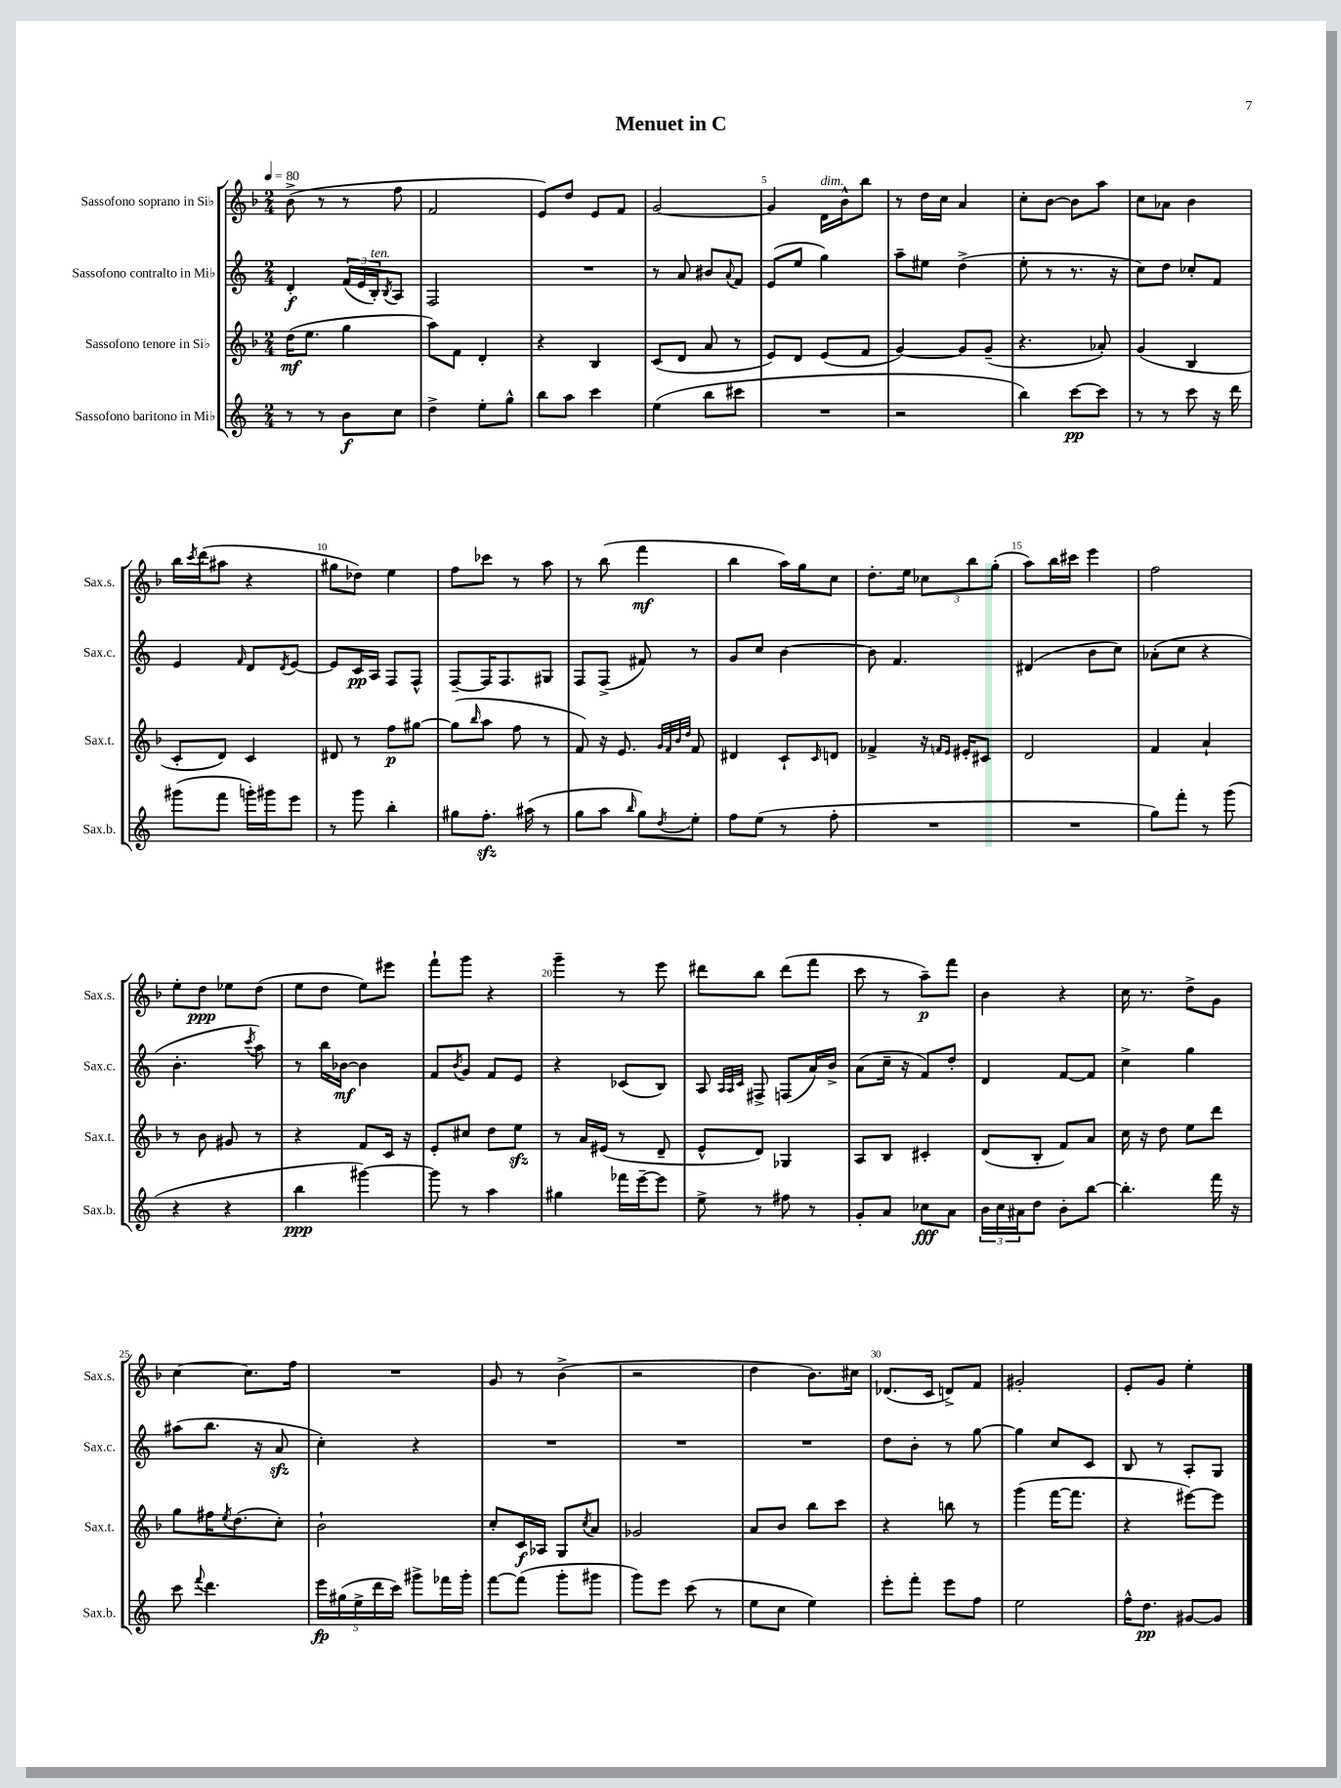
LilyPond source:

\header { title = "Menuet in C" }
<<
\new StaffGroup <<
\new Staff = "s0" \with { instrumentName = "Sassofono soprano in Sib" shortInstrumentName = "Sax.s." } {
    \clef treble \key f \major \numericTimeSignature \time 2/4 \tempo 4 = 80
    bes'8->( r8 r8 f''8 |
    f'2 |
    e'8) d''8 e'8 f'8 |
    g'2~ |
    g'4 d'16^\markup { \italic "dim." } bes'16-^ bes''8 |
    r8 d''16 c''16 a'4 |
    c''8-. bes'8~ bes'8 a''8 |
    c''8 aes'8 bes'4 |
    bes''16 \acciaccatura { c'''8 } d'''16( ais''8 r4 |
    gis''8 des''8) e''4 |
    f''8 ces'''8 r8 a''8 |
    r8 bes''8( f'''4\mf |
    bes''4 a''16) g''16 c''8 |
    d''8.-. e''16 \tuplet 3/2 { ces''8 bes''8 g''8-.( } |
    a''8) bes''16 cis'''16 e'''4 |
    f''2 |
    e''8-. d''8\ppp ees''8 d''8( |
    e''8 d''8 e''8) eis'''8 |
    f'''8-! g'''8 r4 |
    g'''4-- r8 e'''8 |
    dis'''8 bes''8 dis'''8( f'''8 |
    c'''8 r8 a''8--\p) f'''8 |
    bes'4 r4 |
    c''16 r8. d''8-> g'8 |
    c''4~ c''8. f''16 |
    R2 |
    g'8 r8 bes'4->( |
    r2 |
    d''4 bes'8.) cis''16 |
    des'8.( c'16 d'8->) f'8 |
    gis'2-. |
    e'8-. g'8 e''4-. \bar "|." |
}
\new Staff = "s1" \with { instrumentName = "Sassofono contralto in Mib" shortInstrumentName = "Sax.c." } {
    \clef treble \key c \major \numericTimeSignature \time 2/4
    d'4-.\f \tuplet 3/2 { f'16( e'16 b16-.^\markup { \italic "ten." }) } \acciaccatura { b8 } a8 |
    f2 |
    R2 |
    r8 a'8 bis'8 \appoggiatura { a'8 } f'8 |
    e'8( e''8 g''4) |
    a''8-- eis''8 d''4->( |
    e''8-. r8 r8. r16 |
    c''8) d''8 ces''8-. f'8 |
    e'4 \grace { f'16 } d'8 \acciaccatura { d'8 } e'8~ |
    e'8 c'16\pp a16 f8 f8-^ |
    f8~-- f16 f8. gis8 |
    f8 f8->( fis'8) r8 |
    g'8 c''8 b'4~ |
    b'8 f'4. |
    dis'4( b'8 c''8) |
    aes'8-.( c''8 r4 |
    b'4.-. \acciaccatura { c'''8 } a''8) |
    r8 b''16 bes'16~\mf bes'4 |
    f'8 \acciaccatura { b'8 } g'8 f'8 e'8 |
    r4 ces'8( b8) |
    a8 \grace { a32 a32 c'32 } fis8-> f8( a'16) b'16-> |
    a'8( c''16-- r16 f'8) d''8-. |
    d'4 f'8~ f'8 |
    c''4-> g''4 |
    ais''8( b''8. r16 a'8\sfz |
    c''4-.) r4 |
    R2 |
    R2 |
    R2 |
    d''8 b'8-. r8 g''8~ |
    g''4 c''8 c'8 |
    b8 r8 a8-. g8 \bar "|." |
}
\new Staff = "s2" \with { instrumentName = "Sassofono tenore in Sib" shortInstrumentName = "Sax.t." } {
    \clef treble \key f \major \numericTimeSignature \time 2/4
    d''16\mf( e''8. g''4 |
    a''8) f'8 d'4-. |
    r4 bes4 |
    c'8( d'8 a'8 r8 |
    e'8) d'8 e'8( f'8 |
    g'4~) g'8 g'8--( |
    r4. aes'8-.) |
    g'4( bes4 |
    c'8-. d'8) c'4 |
    dis'8 r8 f''8\p gis''8~ |
    gis''8( \grace { bes''16 } a''8 f''8 r8 |
    f'8) r16 e'8. \grace { g'32 f'32 bes'32 d''32 } f'8 |
    dis'4 c'8-! \grace { c'16 } d'8 |
    fes'4-> r16 \grace { f'16 e'16 } eis'16-. cis'8 |
    d'2 |
    f'4 a'4-! |
    r8 bes'8 gis'8 r8 |
    r4 f'8 c'16 r16 |
    e'8-. cis''8 d''8 e''8\sfz |
    r8 a'16 eis'16( r8 d'8-- |
    e'8-^ d'8) ges4 |
    a8 bes8 cis'4-. |
    d'8( bes8-. f'8) a'8 |
    c''16 r16 d''8 e''8 d'''8 |
    g''8 fis''16 \acciaccatura { e''8 } d''8.( c''8-.) |
    bes'2-! |
    c''8-. c'16\f aes16 g8 \acciaccatura { c''8 } a'8 |
    ges'2 |
    a'8 bes'8 bes''8 c'''8 |
    r4 b''8 r8 |
    g'''4( f'''16~ f'''8. |
    r4 eis'''8~) eis'''8 \bar "|." |
}
\new Staff = "s3" \with { instrumentName = "Sassofono baritono in Mib" shortInstrumentName = "Sax.b." } {
    \clef treble \key c \major \numericTimeSignature \time 2/4
    r8 r8 b'8\f c''8 |
    d''4-> e''8-. g''8-^ |
    b''8 a''8 c'''4 |
    e''4( b''8 cis'''8 |
    R2 |
    r2 |
    b''4) c'''8~\pp c'''8 |
    r8 r8 c'''8 r16 d'''16 |
    gis'''8( f'''8 g'''16-.) gis'''16 e'''8 |
    r8 g'''8 b''4-. |
    gis''8 f''8.-.\sfz ais''16( r8 |
    g''8 a''8 \grace { b''16 } g''8) \acciaccatura { d''8 } e''8-. |
    f''8 e''8( r8 f''8-. |
    R2 |
    R2 |
    g''8) f'''8-. r8 g'''8( |
    r4 r4 |
    b''4\ppp gis'''4~) |
    gis'''8 r8 a''4 |
    gis''4 fes'''16 e'''16~-- e'''8 |
    e''8-> r8 fis''8 r8 |
    g'8-. a'8 ces''8\fff a'8 |
    \tuplet 3/2 { b'16 c''16 ais'16 } d''8 b'8-. b''8~ |
    b''4.-. f'''16 r16 |
    c'''8 \appoggiatura { f'''8 } d'''4. |
    \tuplet 5/4 { e'''16\fp gis''16( e''16-> d'''16 c'''16) } gis'''8-> fes'''16 gis'''16-. |
    f'''8~ f'''8( g'''8-. gis'''8 |
    g'''8) e'''8 c'''8( r8 |
    e''8 c''8 e''4) |
    e'''8-. f'''8-. e'''8 f''8 |
    e''2 |
    f''16-^ d''8.\pp gis'8~ gis'8 \bar "|." |
}
>>
>>
\layout { \context { \Score \override BarNumber.break-visibility = ##(#f #t #t) barNumberVisibility = #(every-nth-bar-number-visible 5) } }
